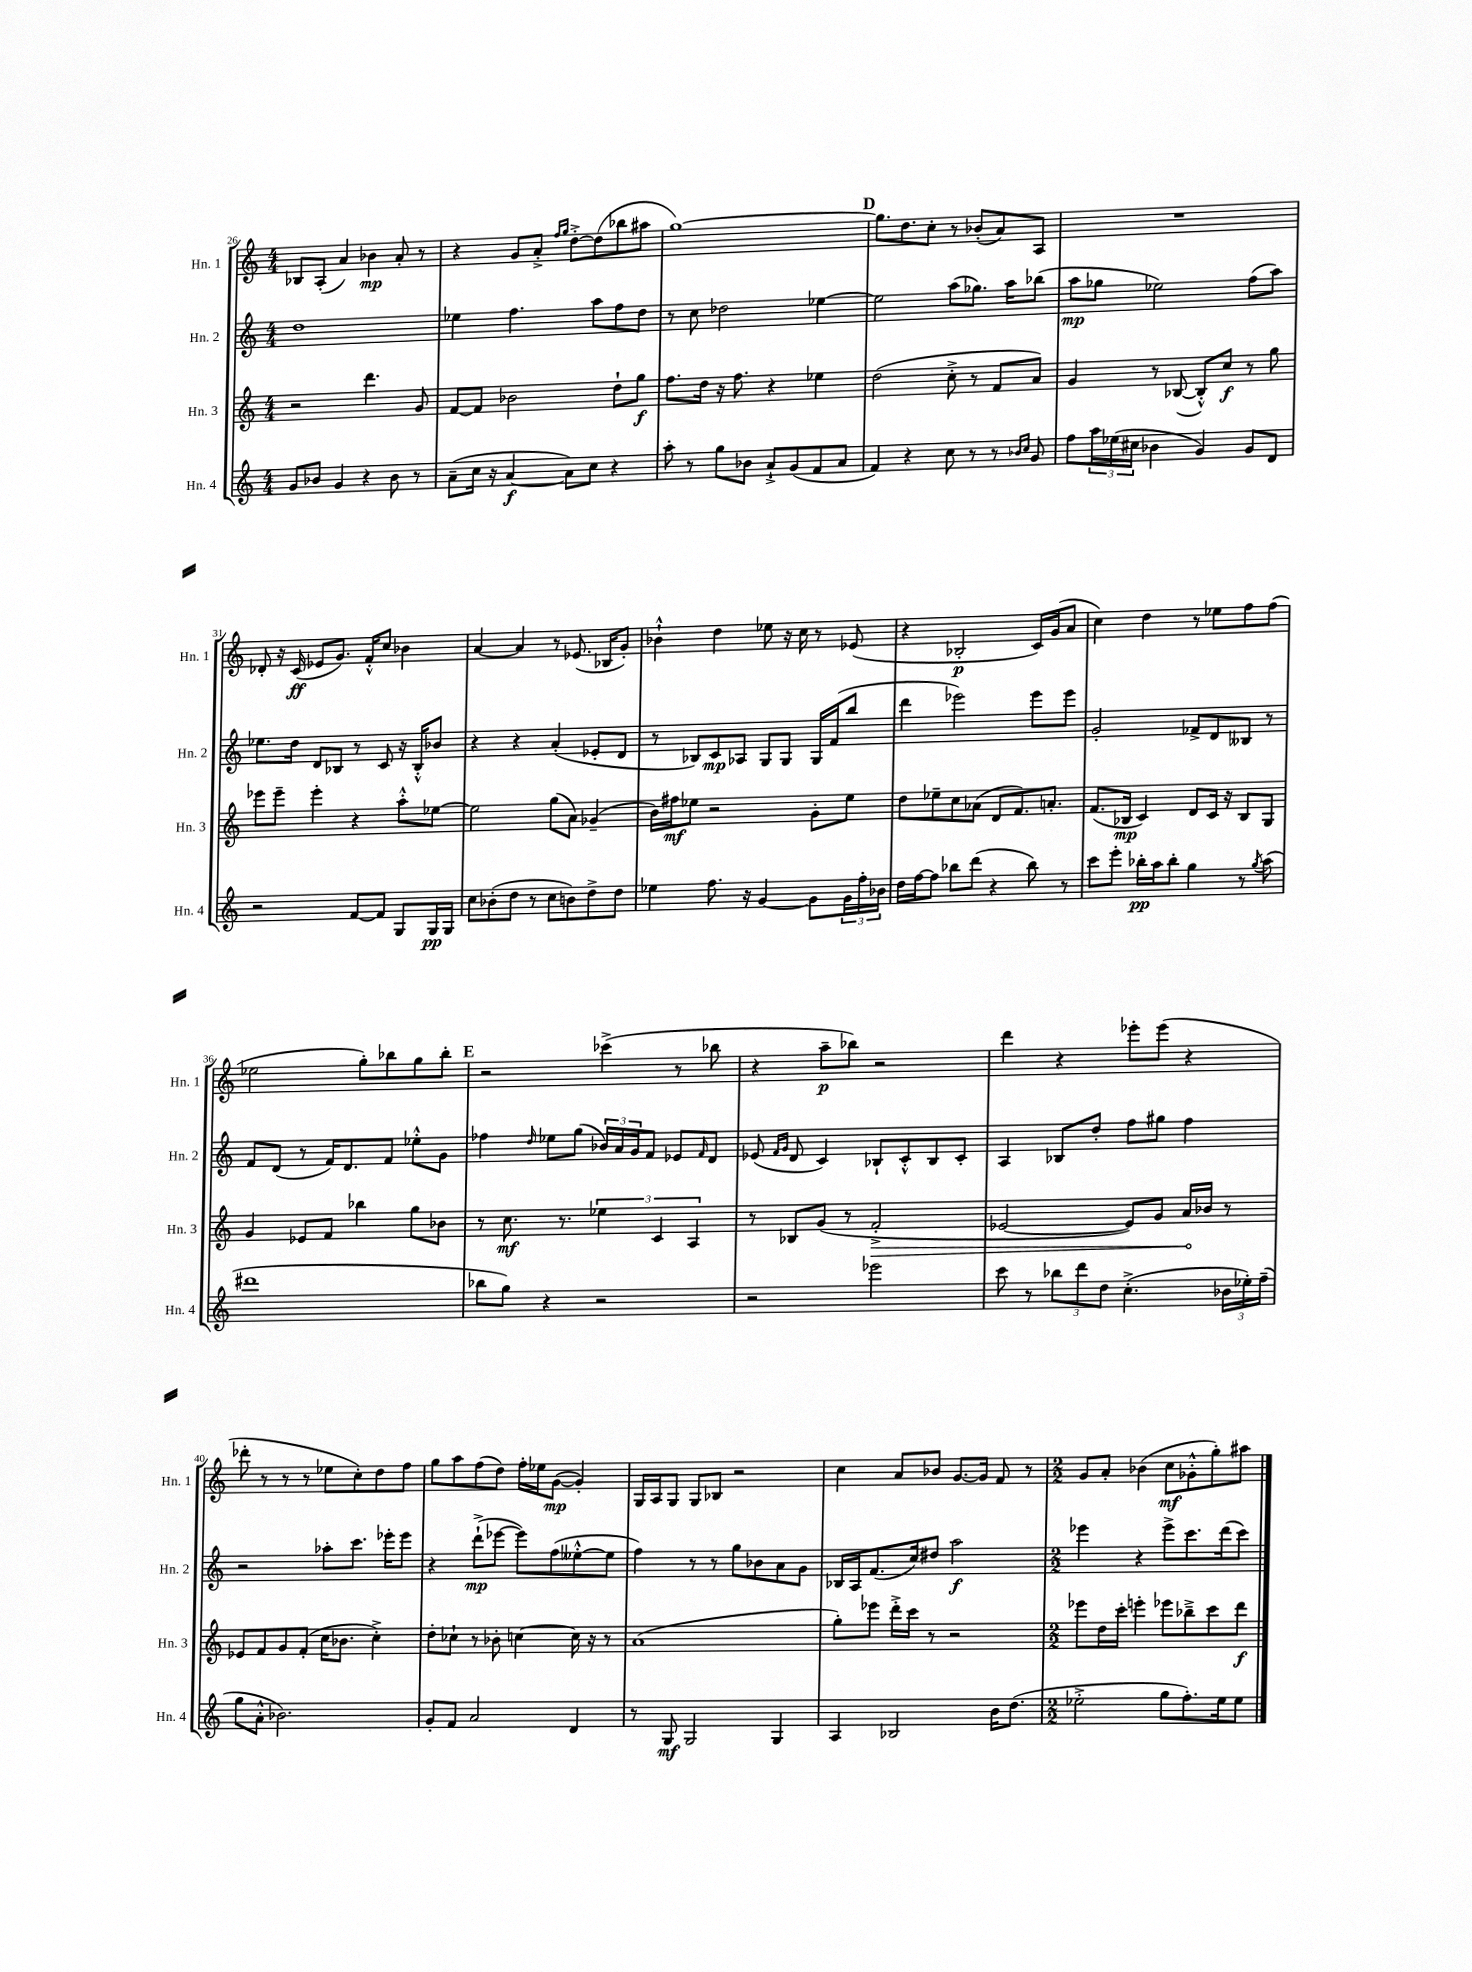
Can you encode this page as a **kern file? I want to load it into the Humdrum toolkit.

**kern	**kern	**kern	**kern
*staff4	*staff3	*staff2	*staff1
*clefG2	*clefG2	*clefG2	*clefG2
*k[]	*k[]	*k[]	*k[]
*M4/4	*M4/4	*M4/4	*M4/4
8g/L	2r	1dd	8B-/L
8b-/J	.	.	(8A'/J
4g/	.	.	4a/)
4r	4.ddd\	.	4b-\
8b-\	.	.	8a'/
8r	8g/	.	8r
=	=	=	=
(8a~\L	[8f/L	4ee-\	4r
16cc\Jk	8f/]J	.	.
16r	.	.	.
[4a/	2b-\	4.ff\	8g/L
.	.	.	8a'^/J
.	.	.	16qqff/LL
.	.	.	16qqgg/JJ
8a\]L)	.	.	[8dd'^\L
8cc\J	.	8aa\L	(8dd\]
4r	8dd`\L	8ff\	8bb-\
.	8gg\J	8dd\J	8aa#\J
=	=	=	=
8aa'\	8.ff\L	8r	[1gg)
8r	.	8cc\	.
.	16dd\Jk	.	.
8gg\L	16r	2dd-\	.
.	8.ff\	.	.
8b-\J	.	.	.
8a`^/L	4r	.	.
(8g/	.	.	.
8f/	4ee-\	[4ee-\	.
8a/J	.	.	.
=	=	=	=
4f/)	(2dd\	2ee-\]	8.gg\]L
.	.	.	8.dd\
4r	.	.	.
.	.	.	8cc'\J
8cc\	8cc'^\	(8aa\L	8r
8r	8r	8.gg-\J)	(8b-'/L
8r	8f/L	.	8a/)
.	.	16aa\LK	.
16qqb-/LL	.	.	.
16qqcc/JJ	.	.	.
8g/	8a/J)	(8bb-\J	8A/J
=	=	=	=
8ff\L	4g/	8aa\L	1r
24aa\L	.	8gg-\J	.
(24ee-\	.	.	.
24cc#\JJ	.	.	.
4b-\	8r	2ee-\)	.
.	([8B-/	.	.
4g/)	8B-'^^/]L)	.	.
.	8cc/J	.	.
8g/L	8r	(8ff\L	.
8d/J	8gg\	8aa\J)	.
=	=	=	=
2r	8eee-\L	8.ee-\L	8d-'/
.	8eee-~\J	.	16r
.	.	16dd\Jk	(16c/
.	4eee-'\	8d/L	8e-/L
.	.	8B-/J	8.g/J)
[8f/L	4r	8r	.
.	.	.	16f'^^/LK
8f/]J	.	8c/	8cc/J
8G/L	8aa'^^\L	16r	4b-\
.	.	16B-'^^/LK	.
16G/L	[8ee-\J	8b-/J	.
16G/JJ	.	.	.
=	=	=	=
8cc\L	2ee-\]	4r	[4a/
(8b-'\	.	.	.
8dd\J	.	4r	4a/]
8r	.	.	.
8cc\L	(8gg\L	(4a'/	8r
8b\)	8a\J)	.	(8.e-/
8dd^\	(4g-~/	8e-'/L	.
.	.	.	16B-/LK
8dd\J	.	8d/J	8g'/J)
=	=	=	=
4ee-\	16b\LL)	8r	4b-`^^\
.	16ff#\J	.	.
.	8ee-\J	8B-/L)	.
8.ff\	2r	8c/	4dd\
.	.	8A-/J	.
16r	.	.	.
[4g/	.	8G/L	8ee-\
.	.	8G/J	16r
.	.	.	16cc\
8g\]L	8g'\L	16G/LL	8r
.	.	(16f/J	.
24g\L	8ee-\J	8bb/J	(8e-/
24ff'\	.	.	.
24b-\JJ	.	.	.
=	=	=	=
16dd\LL	8dd\L	4ddd\	4r
[16ff\J	.	.	.
8ff\]J	8ee-~\	.	.
8bb-\L	8cc\	2eee-\)	2B-'/
(8ddd\J	(8a-\J	.	.
4r	8d/L	.	.
.	8.f/)	.	.
8bb-\)	.	8eee-\L	16c/LL)
.	8.a'/J	.	(16g/J
8r	.	8eee-\J	8a/J
=	=	=	=
8ccc\L	(8.f/L	2g'/	4cc\)
8eee'\J	.	.	.
.	16B-/Jk	.	.
16bb-'\LL	4c/)	.	4dd\
16aa\J	.	.	.
8bb-'\J	.	.	.
4gg\	8d/L	8f-^/L	8r
.	16c/Jk	8d/	8ee-\L
.	16r	.	.
8r	8B-/L	8B--/J	8ff\
8qgg/	.	.	.
(8aa\	8G/J	8r	(8ff\J
=	=	=	=
1ddd#	4g/	8f/L	2ee-\
.	.	(8d/J	.
.	8e-/L	8r	.
.	8f/J	16f/LK)	.
.	.	8.d/	.
.	4bb-\	.	8gg'\L)
.	.	8f/J	8bb-\
.	8gg\L	8ee-'^^\L	8gg\
.	8b-\J	8g\J	8bb-'\J
=	=	=	=
8bb-\L	8r	4ff-\	2r
8gg\J)	8.cc\	.	.
.	.	16qqdd/	.
4r	.	8ee-\L	.
.	8.r	.	.
.	.	(8gg\J	.
2r	6ee-\	24b-/LL)	(4ccc-^\
.	.	24a/	.
.	.	24g/J	.
.	.	8f/J	.
.	6c/	.	.
.	.	8e-/L	8r
.	6A/	.	.
.	.	16qqf/	.
.	.	8d/J	8bb-\
=	=	=	=
2r	8r	(8e-/	4r
.	.	16qqf/LL	.
.	.	16qqg/JJ	.
.	8B-/L	8d/	.
.	(8g/J	4c/)	8aa~\L
.	8r	.	8bb-\J)
2eee-\	2f'^/	8B-`/L	2r
.	.	8c'^^/	.
.	.	8B-/	.
.	.	8c'/J	.
=	=	=	=
8ccc\	[2e-/	4A/	4ddd\
8r	.	.	.
12bb-\L	.	8B-/L	4r
12ddd\	.	.	.
.	.	8dd'/J	.
12dd\J	.	.	.
(4.cc'^\	8e-/]L)	8ff\L	8eee-'\L
.	8g/J	8gg#\J	(8eee-\J
.	16a/LL	4ff\	4r
.	16b-/JJ	.	.
24b-\LL	8r	.	.
24ee-'\)	.	.	.
(24ff~\JJ	.	.	.
=	=	=	=
8gg\L	8e-/L	2r	8ddd-'\
8a'^^\J	8f/	.	8r
2.b-\)	8g/	.	8r
.	(8f'/J	.	8r
.	16cc\LK	8aa-'\L	8ee-\L
.	8.b-\J	.	.
.	.	8.ccc\J	8cc'\)
.	4cc'^\)	.	8dd\
.	.	16eee-'\LK	.
.	.	8eee-\J	8ff\J
=	=	=	=
8g'/L	8dd'\L	4r	8gg\L
8f/J	8cc-`\J	.	8aa\
2a/	8r	(8ddd`^\L	(8ff\
.	8b-'\	[8eee-\J	8dd\J)
.	[4cc\	8eee-\]L)	16ff'\LL
.	.	.	16ee-\J
.	.	(8ff\	([8g\J
4d/	16cc\]	[8ee--'^^\	4g'/])
.	16r	.	.
.	8r	8ee--\]J	.
=	=	=	=
8r	(1a	4ff\)	16G/LL
.	.	.	16A/J
8G/	.	.	8G/J
2G/	.	8r	8G/L
.	.	8r	8B-/J
.	.	8gg\L	2r
.	.	8b-\	.
4G/	.	8a\	.
.	.	8g\J	.
=	=	=	=
4A/	8gg'\L)	16B-/LL	4cc\
.	.	16A/J	.
.	8eee-\J	(8.f/	.
2B-/	16ddd'^\LL	.	8a/L
.	16ccc\JJ	16cc/k)	.
.	8r	8dd#/J	8b-/J
.	2r	2aa\	[8.g/L
.	.	.	16g/]Jk
16b\LK	.	.	8f/
(8.dd\J	.	.	.
.	.	.	8r
=	=	=	=
*M2/2	*M2/2	*M2/2	*M2/2
2ee-'^\	8eee-\L	4eee-\	8g/L
.	16dd\L	.	8a'/J
.	16ccc'\JJ	.	.
.	4eee'\	4r	(4b-\
8gg\L	8eee-\L	8eee-^\L	8cc\L
8.ff'\)	8bb-~^\	8.ccc\	8g-'^^\
.	8ccc\	.	8gg'\)
16ee-\k	.	(16ddd\k	.
8ee-\J	8ddd\J	8ccc\J)	8aa#\J
==	==	==	==
*-	*-	*-	*-
